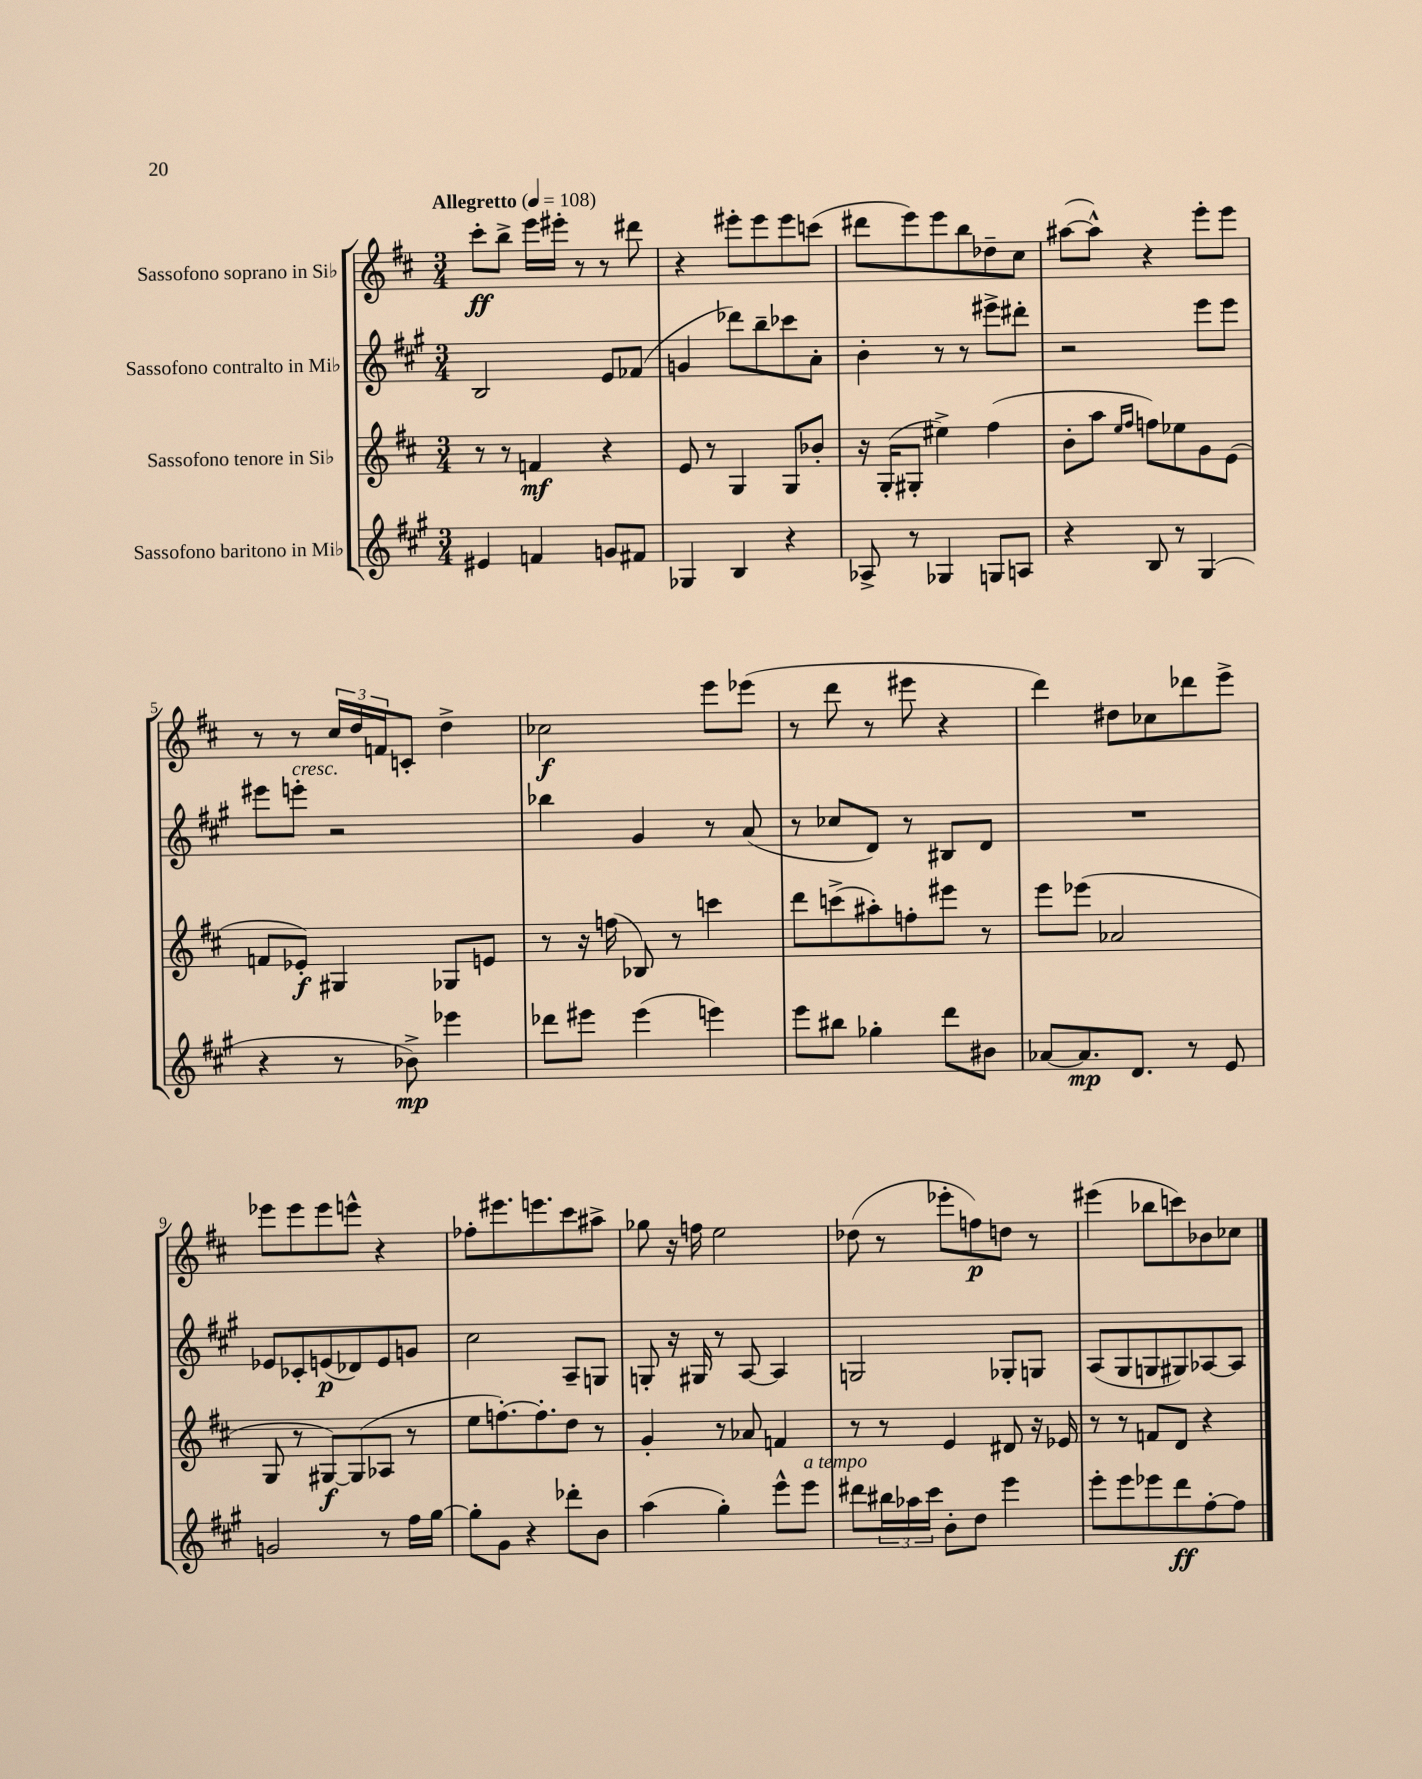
<<
\new StaffGroup <<
\new Staff = "s0" \with { instrumentName = "Sassofono soprano in Sib" } {
    \clef treble \key d \major \numericTimeSignature \time 3/4 \tempo "Allegretto" 4 = 108
    cis'''8-.\ff b''8-> e'''16 eis'''16-. r8 r8 dis'''8 |
    r4 eis'''8-. eis'''8 eis'''8 c'''8( |
    dis'''8 e'''8) e'''8 b''8 des''8-- cis''8 |
    ais''8~( ais''8-^) r4 e'''8-. e'''8 |
    r8 r8 \tuplet 3/2 { cis''16 d''16 f'16 } c'8-. d''4-> |
    ces''2\f e'''8 ees'''8( |
    r8 d'''8 r8 eis'''8 r4 |
    d'''4) dis''8 ces''8 des'''8 e'''8-> |
    ees'''8 ees'''8 ees'''8 e'''8-^ r4 |
    fes''8-. eis'''8. e'''8. cis'''8 ais''8-> |
    ges''8 r16 f''16 e''2 |
    des''8( r8 ees'''8-. f''8\p) d''8 r8 |
    eis'''4( bes''8 c'''8) bes'8 ces''8 \bar "|." |
}
\new Staff = "s1" \with { instrumentName = "Sassofono contralto in Mib" } {
    \clef treble \key a \major \numericTimeSignature \time 3/4
    b2 e'8 fes'8( |
    g'4 des'''8) b''8-- ces'''8 a'8-. |
    b'4-. r8 r8 eis'''8-> dis'''8-. |
    r2 e'''8 e'''8 |
    eis'''8 e'''8-.^\markup { \italic "cresc." } r2 |
    bes''4 gis'4 r8 a'8( |
    r8 ces''8 d'8) r8 bis8 d'8 |
    R2. |
    ees'8 ces'8-. e'8\p( des'8) e'8 g'8 |
    cis''2 a8-- g8 |
    g8-. r16 gis16 r8 a8~ a4 |
    g2 ges8-. g8 |
    a8( gis8 g8 gis8) aes8~ aes8 \bar "|." |
}
\new Staff = "s2" \with { instrumentName = "Sassofono tenore in Sib" } {
    \clef treble \key d \major \numericTimeSignature \time 3/4
    r8 r8 f'4\mf r4 |
    e'8 r8 g4 g8 bes'8-. |
    r16 g16-.( gis8-. eis''4->) fis''4( |
    b'8-. a''8 \grace { e''16 fis''16 } f''8) ees''8 g'8 e'8( |
    f'8 ees'8-.\f) gis4 ges8 e'8 |
    r8 r16 f''16( bes8) r8 c'''4 |
    d'''8 c'''8->( ais''8-.) f''8-. eis'''8 r8 |
    e'''8 ees'''8( aes'2 |
    g8 r8 gis8~\f) gis8( aes8 r8 |
    e''8 f''8.~-.) f''8.-. d''8 r8 |
    g'4-. r8 aes'8 f'4 |
    r8 r8 e'4 dis'8 r16 ees'16 |
    r8 r8 f'8 d'8 r4 \bar "|." |
}
\new Staff = "s3" \with { instrumentName = "Sassofono baritono in Mib" } {
    \clef treble \key a \major \numericTimeSignature \time 3/4
    eis'4 f'4 g'8 fis'8 |
    ges4 b4 r4 |
    aes8-> r8 ges4 g8 a8 |
    r4 b8 r8 gis4( |
    r4 r8 bes'8->\mp) ees'''4 |
    des'''8 eis'''8 eis'''4( e'''4) |
    e'''8 bis''8 ges''4-. d'''8 bis'8 |
    aes'8~ aes'8.\mp d'8. r8 e'8 |
    g'2 r8 fis''16 gis''16~ |
    gis''8-. gis'8 r4 des'''8-. b'8 |
    a''4( gis''4-.) e'''8-^ e'''8^\markup { \italic "a tempo" } |
    dis'''8 \tuplet 3/2 { bis''16 aes''16 cis'''16 } b'8-. d''8 e'''4 |
    e'''8-. e'''8 ees'''8 d'''8\ff fis''8~-. fis''8 \bar "|." |
}
>>
>>
